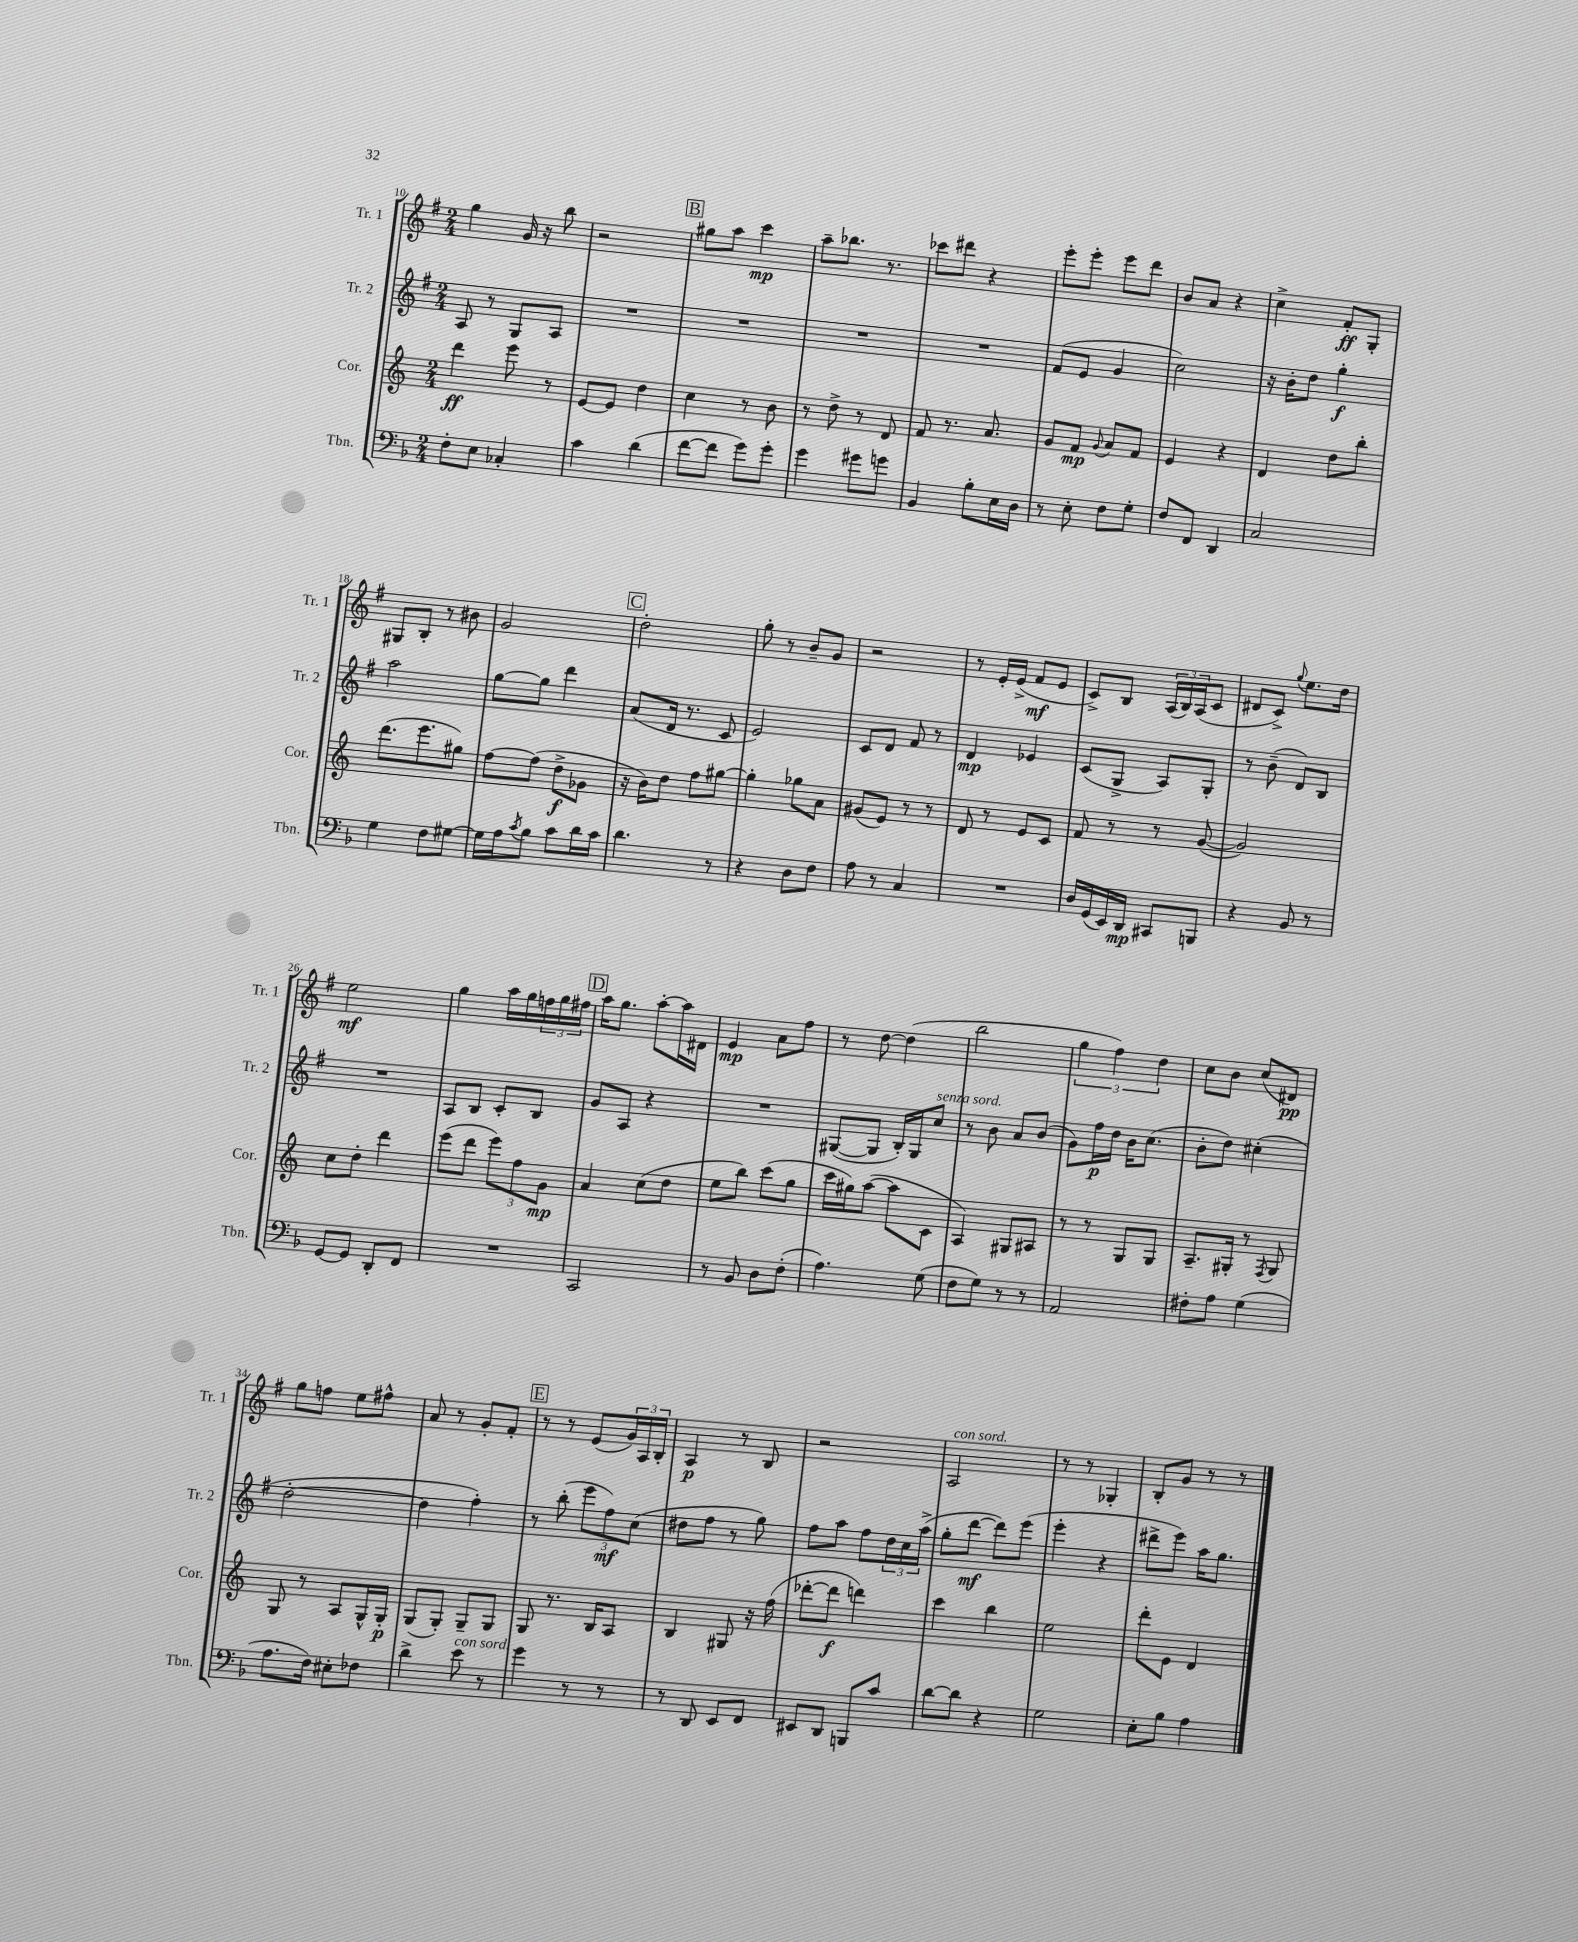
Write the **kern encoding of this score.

**kern	**kern	**kern	**kern
*staff4	*staff3	*staff2	*staff1
*clefF4	*clefG2	*clefG2	*clefG2
*k[b-]	*k[]	*k[f#]	*k[f#]
*M2/4	*M2/4	*M2/4	*M2/4
8F'	4ddd	8A	4gg
8E	.	8r	.
4C-'	8eee	8G	16g
.	.	.	16r
.	8r	8A	8bb
=	=	=	=
4c	[8e	2r	2r
.	8e]	.	.
(4d	4dd	.	.
=	=	=	=
[8f	4cc	2r	8gg#
8f]	.	.	8aa
8g)	8r	.	4ccc
8g'	8b	.	.
=	=	=	=
4g	8r	2r	8aa~
.	8dd^	.	8.bb-
8g#	8r	.	.
.	.	.	8.r
8g	8d	.	.
=	=	=	=
4BB-	8f	2r	8ccc-
.	8.r	.	8ddd#
8B-'	.	.	4r
.	8.a	.	.
16E	.	.	.
16D	.	.	.
=	=	=	=
8r	8g	(8f#	8eee'
8E'	8f	8e	8eee'
.	8qqg	.	.
8F	8a	4g	8eee
8G'	8f	.	8ddd
=	=	=	=
8F	4e	2cc)	8b
8FF	.	.	8a
4DD	4r	.	4r
=	=	=	=
2C	4d	16r	4cc^
.	.	16b'	.
.	.	8dd	.
.	8dd	4gg'	8f#'
.	8bb'	.	8G'
=	=	=	=
4G	(8.ddd	2aa	8G#
.	.	.	8B'
.	8.eee	.	.
8F	.	.	8r
[8G#	8gg#)	.	8b#
=	=	=	=
16G#]	[8ff	[8gg	2g
16A	.	.	.
8qc	.	.	.
8B-	(8ff]	8gg]	.
8c	8dd^	4ddd	.
16d	8g-	.	.
16c	.	.	.
=	=	=	=
4.d	16r	(8a	2dd'
.	16b)	.	.
.	8dd	16d	.
.	.	8.r	.
.	8ff	.	.
8r	[8gg#	8c	.
=	=	=	=
4r	4gg#']	2e)	8gg'
.	.	.	8r
8D	8gg-	.	8b~
8F	8a	.	8g
=	=	=	=
8A	(8g#	8c	2r
8r	8e)	8d	.
4C	8r	8f#	.
.	8r	8r	.
=	=	=	=
2r	8d	4d	8r
.	8r	.	16e'
.	.	.	(16e^
.	8e	4e-	8f#
.	8c	.	8e
=	=	=	=
16D	8f	(8c	8c^)
(16GG	.	.	.
16EE)	8r	8G^	8B
16DD	.	.	.
8CC#	8r	8A)	(24A
.	.	.	24B)
.	.	.	(24A
8BBB	([8g	8G'	8c
=	=	=	=
4r	2g])	8r	8d#
.	.	(8b~	8c^)
.	.	.	8qqgg
8BB-	.	8d)	8.ee
8r	.	8B	.
.	.	.	16dd
=	=	=	=
[8GG	8cc	2r	2ee
8GG]	8dd'	.	.
8DD'	4ddd	.	.
8FF	.	.	.
=	=	=	=
2r	(8eee	8A	4gg
.	8ddd	8B	.
.	12eee)	8c'	16aa
.	.	.	16gg
.	12ff	.	.
.	.	8B	24ff
.	12g	.	24gg
.	.	.	24ff#
=	=	=	=
2CC	4a	8g	16aa
.	.	.	8.gg
.	.	8A	.
.	(8cc	4r	[8aa'
.	8dd	.	16aa]
.	.	.	16d#
=	=	=	=
8r	8ee	2r	4e
8BB-	8bb)	.	.
8D	(8ccc	.	8a
(8F'	8gg	.	8ff#
=	=	=	=
4.A)	16ccc	([8G#	8r
.	16gg#)	.	.
.	([8aa	8G#]	[8dd
.	8aa]	16B')	(4dd]
.	.	16G#	.
(8G	8c	8cc	.
=	=	=	=
8F	4A)	8r	2bb
8G)	.	8b	.
8r	8G#	8a	.
8r	8A#	(8b	.
=	=	=	=
2AA	8r	8g)	6gg
.	8r	16ff#	.
.	.	.	6ff#)
.	.	16dd	.
.	8G	16b	.
.	.	(8.cc	.
.	.	.	6dd
.	8G	.	.
=	=	=	=
8F#'	8.A~	8b'	8cc
8A	.	8dd)	8b
.	16G#'	.	.
(4G	8r	(4cc#'	(8cc
.	8qF	.	.
.	8G#	.	8d#)
=	=	=	=
8.A	8G	[2dd'	8gg
.	8r	.	8ff
16F)	.	.	.
8E#'	8A	.	8ee
8F-	16G^^	.	8ff#^^
.	16G'	.	.
=	=	=	=
4d^	(8G	4dd]	8a
.	8G')	.	8r
8e	8G~	4ff#')	8g'
8r	8G	.	8f#'
=	=	=	=
4g	8G	8r	8r
.	8.r	(8bb'	8r
8r	.	12eee	(8e
.	16B	.	.
.	.	12ff#)	.
8r	8A	.	24g)
.	.	(12cc	24A
.	.	.	24B'
=	=	=	=
8r	4B	8dd#	4A
8DD	.	8ff#	.
8EE	8G#	8r	8r
8FF	16r	8gg)	8B
.	(16ff	.	.
=	=	=	=
8EE#	[8ddd-'	8ff#	2r
8DD	8ddd-]	8aa	.
8BBB	4ddd)	8ff#	.
8c	.	24dd	.
.	.	24cc	.
.	.	(24aa^	.
=	=	=	=
[8d	4ccc	8gg'	2A
8d]	.	[8ddd	.
4r	4bb	8ddd])	.
.	.	(8eee	.
=	=	=	=
2G	2ee	4eee'	8r
.	.	.	8r
.	.	4r	4G-'
=	=	=	=
8E'	8ddd'	8ddd#^	8B'
8B-	8e	8eee)	8g
4A	4d	16aa	8r
.	.	8.gg	.
.	.	.	8r
==	==	==	==
*-	*-	*-	*-
